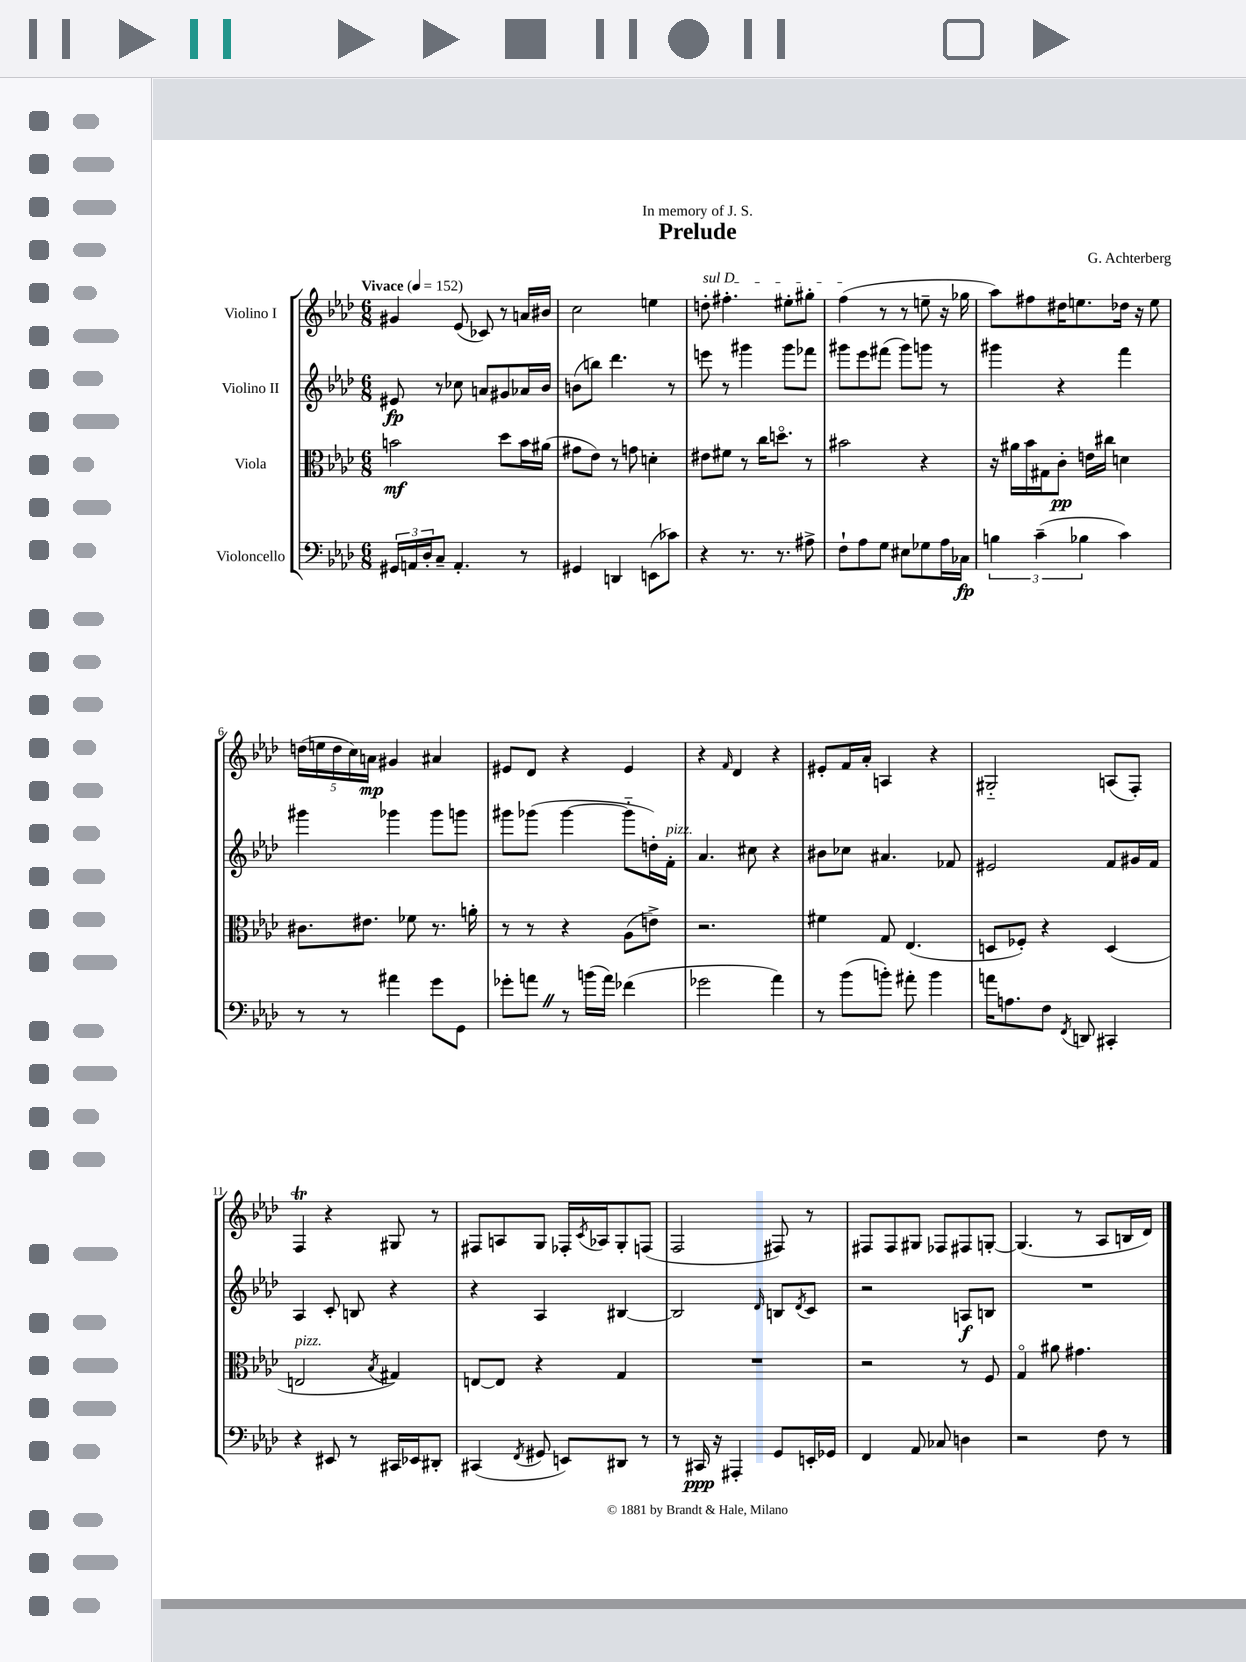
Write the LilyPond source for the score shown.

\header { title = "Prelude" composer = "G. Achterberg" dedication = "In memory of J. S." }
<<
\new StaffGroup <<
\new Staff = "s0" \with { instrumentName = "Violino I" } {
    \clef treble \key aes \major \numericTimeSignature \time 6/8 \tempo "Vivace" 4 = 152
    gis'4 ees'8( ces'8) r8 a'16 bis'16 |
    c''2 e''4 |
    \once \override TextSpanner.bound-details.left.text = \markup { \italic "sul D" } d''8-.\startTextSpan fis''4.-. eis''8-. gis''8-. |
    f''4\stopTextSpan( r8 r8 e''8-- r16 ges''16 |
    aes''8) fis''8 dis''16 e''8. des''16 r16 e''8 |
    \tuplet 5/4 { d''16( e''16 d''16 c''16) a'16\mp } gis'4 ais'4 |
    eis'8 des'8 r4 eis'4 |
    r4 \grace { f'16 } des'4 r4 |
    eis'8-. f'16 aes'16-. a4 r4 |
    gis2-_ a8( f8-.) |
    f4\trill r4 gis8 r8 |
    fis8 a8 g8 fes16-. \acciaccatura { c'8 } aes16 g8-. f8( |
    f2 fis8) r8 |
    fis8 fis8 gis8 fes8 fis8 g8~-. |
    g4.( r8 aes8 b16 des'16) \bar "|." |
}
\new Staff = "s1" \with { instrumentName = "Violino II" } {
    \clef treble \key aes \major \numericTimeSignature \time 6/8
    eis'8\fp r8 ces''8 a'8 gis'8 aes'16 bes'16 |
    b'8( b''8) des'''4. r8 |
    e'''8 r8 gis'''4 gis'''8 fes'''8 |
    gis'''8 ees'''8 fis'''8( gis'''8) g'''8 r8 |
    gis'''4 r4 f'''4 |
    gis'''4 ges'''4 ges'''8 g'''8 |
    gis'''8 ges'''8( ges'''4~ ges'''8-_ d''16-.) f'16-.^\markup { \italic "pizz." } |
    aes'4. cis''8 r4 |
    bis'8 ces''8 ais'4. fes'8 |
    eis'2 f'8 gis'16 f'16 |
    aes4 c'8-. b8 r4 |
    r4 aes4 bis4~ |
    bis2 \grace { des'16 } b8 \acciaccatura { des'8 } c'8 |
    r2 a8\f b8 |
    R2. \bar "|." |
}
\new Staff = "s2" \with { instrumentName = "Viola" } {
    \clef alto \key aes \major \numericTimeSignature \time 6/8
    b'2\mf des''8 b'16 ais'16( |
    gis'8 ees'8) r8 g'8 d'4-. |
    eis'8 fis'8 r8 c''16 d''8.\flageolet r8 |
    bis'2 r4 |
    r16 ais'16 bes'16 gis16 c'8-.\pp e'16 cis''16 d'4 |
    cis'8. eis'8. fes'8 r8. a'16-. |
    r8 r8 r4 aes8( e'8->) |
    r2. |
    fis'4 g8 ees4.( |
    d8 fes8-.) r4 d4( |
    e2^\markup { \italic "pizz." } \acciaccatura { bes8 } gis4) |
    e8~ e8 r4 g4 |
    R2. |
    r2 r8 f8 |
    g4\flageolet ais'8 gis'4. \bar "|." |
}
\new Staff = "s3" \with { instrumentName = "Violoncello" } {
    \clef bass \key aes \major \numericTimeSignature \time 6/8
    \tuplet 3/2 { gis,16 a,16 des16-. } c8-- a,4.-. r8 |
    gis,4 d,4 e,8( ces'8) |
    r4 r8. r8. ais8-> |
    f8-! aes8 g8 eis8 ges8 aes16 ces16\fp |
    \tuplet 3/2 { b4 c'4--( bes4 } c'4) |
    r8 r8 ais'4 g'8 g,8 |
    ges'8-. a'8 \once \override BreathingSign.text = \markup { \musicglyph "scripts.caesura.straight" } \breathe r8 b'16( a'16) fes'4( |
    ges'2 aes'4) |
    r8 bes'8( b'8-.) ais'8-. b'4 |
    a'16 a8. f8 \acciaccatura { f,8 } d,8 cis,4-. |
    r4 eis,8 r8 cis,16 ees,16 dis,8-. |
    cis,4( \acciaccatura { f,8 } gis,8 e,8) dis,8 r8 |
    r8 cis,16\ppp r16 ais,,4-. g,8 e,16-. ges,16 |
    f,4 aes,8 ces8 d4 |
    r2 f8 r8 \bar "|." |
}
>>
>>
